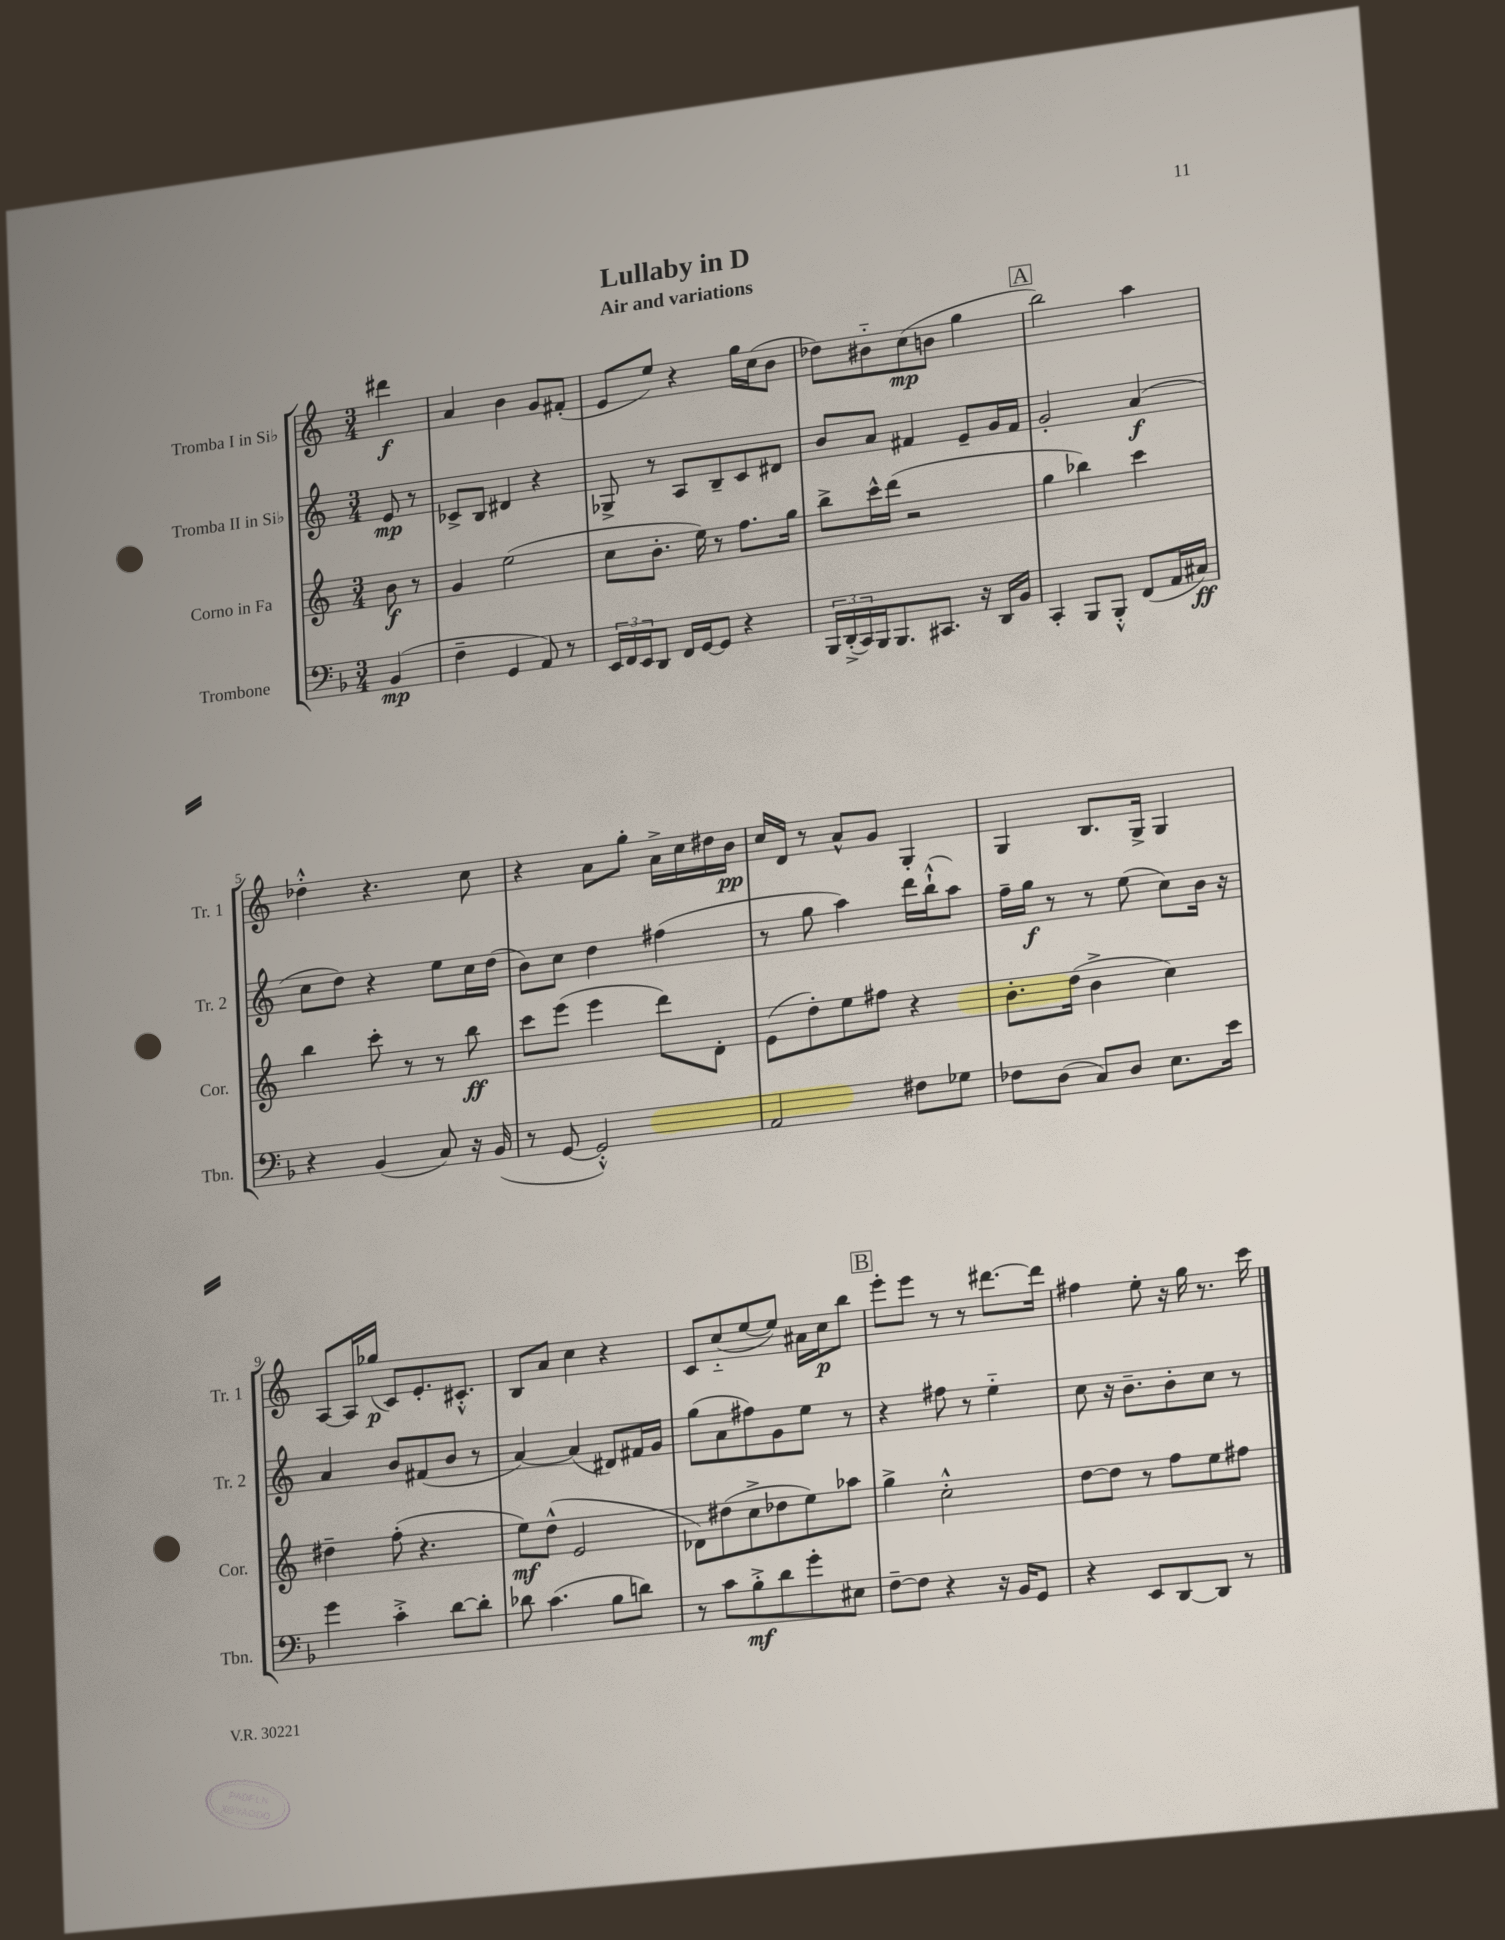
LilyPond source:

\header { title = "Lullaby in D" subtitle = "Air and variations" }
<<
\new StaffGroup <<
\new Staff = "s0" \with { instrumentName = "Tromba I in Sib" shortInstrumentName = "Tr. 1" } {
    \clef treble \key c \major \numericTimeSignature \time 3/4 \partial 4
    dis'''4\f |
    a'4 b'4 g'8 fis'8-.( |
    e'8 e''8) r4 g''16 c''16( b'8 |
    des''8) bis'8-_ c''8\mp( b'8 g''4 |
    \mark \markup { \box "A" } b''2) a''4 |
    des''4-.-^ r4. c''8 |
    r4 a'8 g''8-. a'16-> c''16 dis''16 b'16\pp |
    c''16 d'16 r8 a'8-^ g'8 g4-. |
    g4 b8. g16-> g4 |
    a8~ a16 ges''16\p( c'8) e'8.-. cis'8.-.-^ |
    b8 a'8 c''4 r4 |
    c'8 c''8-_( e''8~ e''8) ais'16 c''16\p b''8 |
    \mark \markup { \box "B" } e'''8-. e'''8 r8 r8 dis'''8.~ dis'''16 |
    fis''4 e''8-. r16 g''16 r8. c'''16 \bar "|." |
}
\new Staff = "s1" \with { instrumentName = "Tromba II in Sib" shortInstrumentName = "Tr. 2" } {
    \clef treble \key c \major \numericTimeSignature \time 3/4 \partial 4
    e'8\mp r8 |
    ces'8-> b8 dis'4 r4 |
    ges8-> r8 a8 b8-- c'8 dis'8 |
    b'8 a'8 fis'4 e'8-- g'16 fis'16 |
    \mark \markup { \box "A" } g'2-. a'4\f( |
    c''8 d''8) r4 e''8 c''16 d''16( |
    b'8) c''8 d''4 fis''4( |
    r8 g''8 a''4) d'''16 b''16-!-^( a''8) |
    f''16-- g''16\f r8 r8 e''8( c''8) b'16 r16 |
    a'4 b'8 fis'8( b'8 r8 |
    a'4~) a'4( dis'8) fis'16 g'16 |
    g''8( a'8 fis''8) g'8 e''8 r8 |
    \mark \markup { \box "B" } r4 fis''8 r8 e''4-_ |
    c''8 r16 b'8.-- b'8-. c''8 r8 \bar "|." |
}
\new Staff = "s2" \with { instrumentName = "Corno in Fa" shortInstrumentName = "Cor." } {
    \clef treble \key c \major \numericTimeSignature \time 3/4 \partial 4
    b'8\f r8 |
    g'4 e''2( |
    c''8 b'8.-. e''16) r8 f''8. g''16 |
    b''8-> c'''16-^ d'''16( r2 |
    \mark \markup { \box "A" } g''4 bes''4) c'''4 |
    b''4 c'''8-. r8 r8 b''8\ff |
    c'''8 e'''8( e'''4 d'''8) d'8-. |
    e'8( d''8-.) e''8 fis''8 r4 |
    b'8.-. d''16( b'4-> c''4) |
    dis''4-- f''8-.( r4. |
    e''8\mf) d''8-^( e'2 |
    des'8) dis''8( c''8-> des''8 e''8) aes''8 |
    \mark \markup { \box "B" } g''4-> c''2-.-^ |
    d''8~ d''8 r8 f''8 e''8 fis''8 \bar "|." |
}
\new Staff = "s3" \with { instrumentName = "Trombone" shortInstrumentName = "Tbn." } {
    \clef bass \key f \major \numericTimeSignature \time 3/4 \partial 4
    bes,4\mp( |
    f4-- g,4 a,8) r8 |
    \tuplet 3/2 { e,16 f,16 e,16 } d,8 f,16 g,16~ g,8 r4 |
    \tuplet 3/2 { bes,,16 d,16-.->( c,16) } bes,,16 bes,,8. cis,8. r16 d,16 bes,16 |
    \mark \markup { \box "A" } c,4-. bes,,8 bes,,8-.-^ f,8( a,16 cis16\ff) |
    r4 bes,4( c8) r16 bes,16( |
    r8 g,8~ g,2-.-^) |
    a,2 fis8 ges8 |
    fes8 d8( c8) d8 e8. e'16 |
    g'4 c'4-.-> d'8~ d'8-. |
    des'8 c'4.( bes8 d'8) |
    r8 c'8 bes8-.->\mf d'8 g'8-. eis8 |
    \mark \markup { \box "B" } f8~-- f8 r4 r16 bes,16 g,8 |
    r4 e,8 d,8~ d,8 r8 \bar "|." |
}
>>
>>
